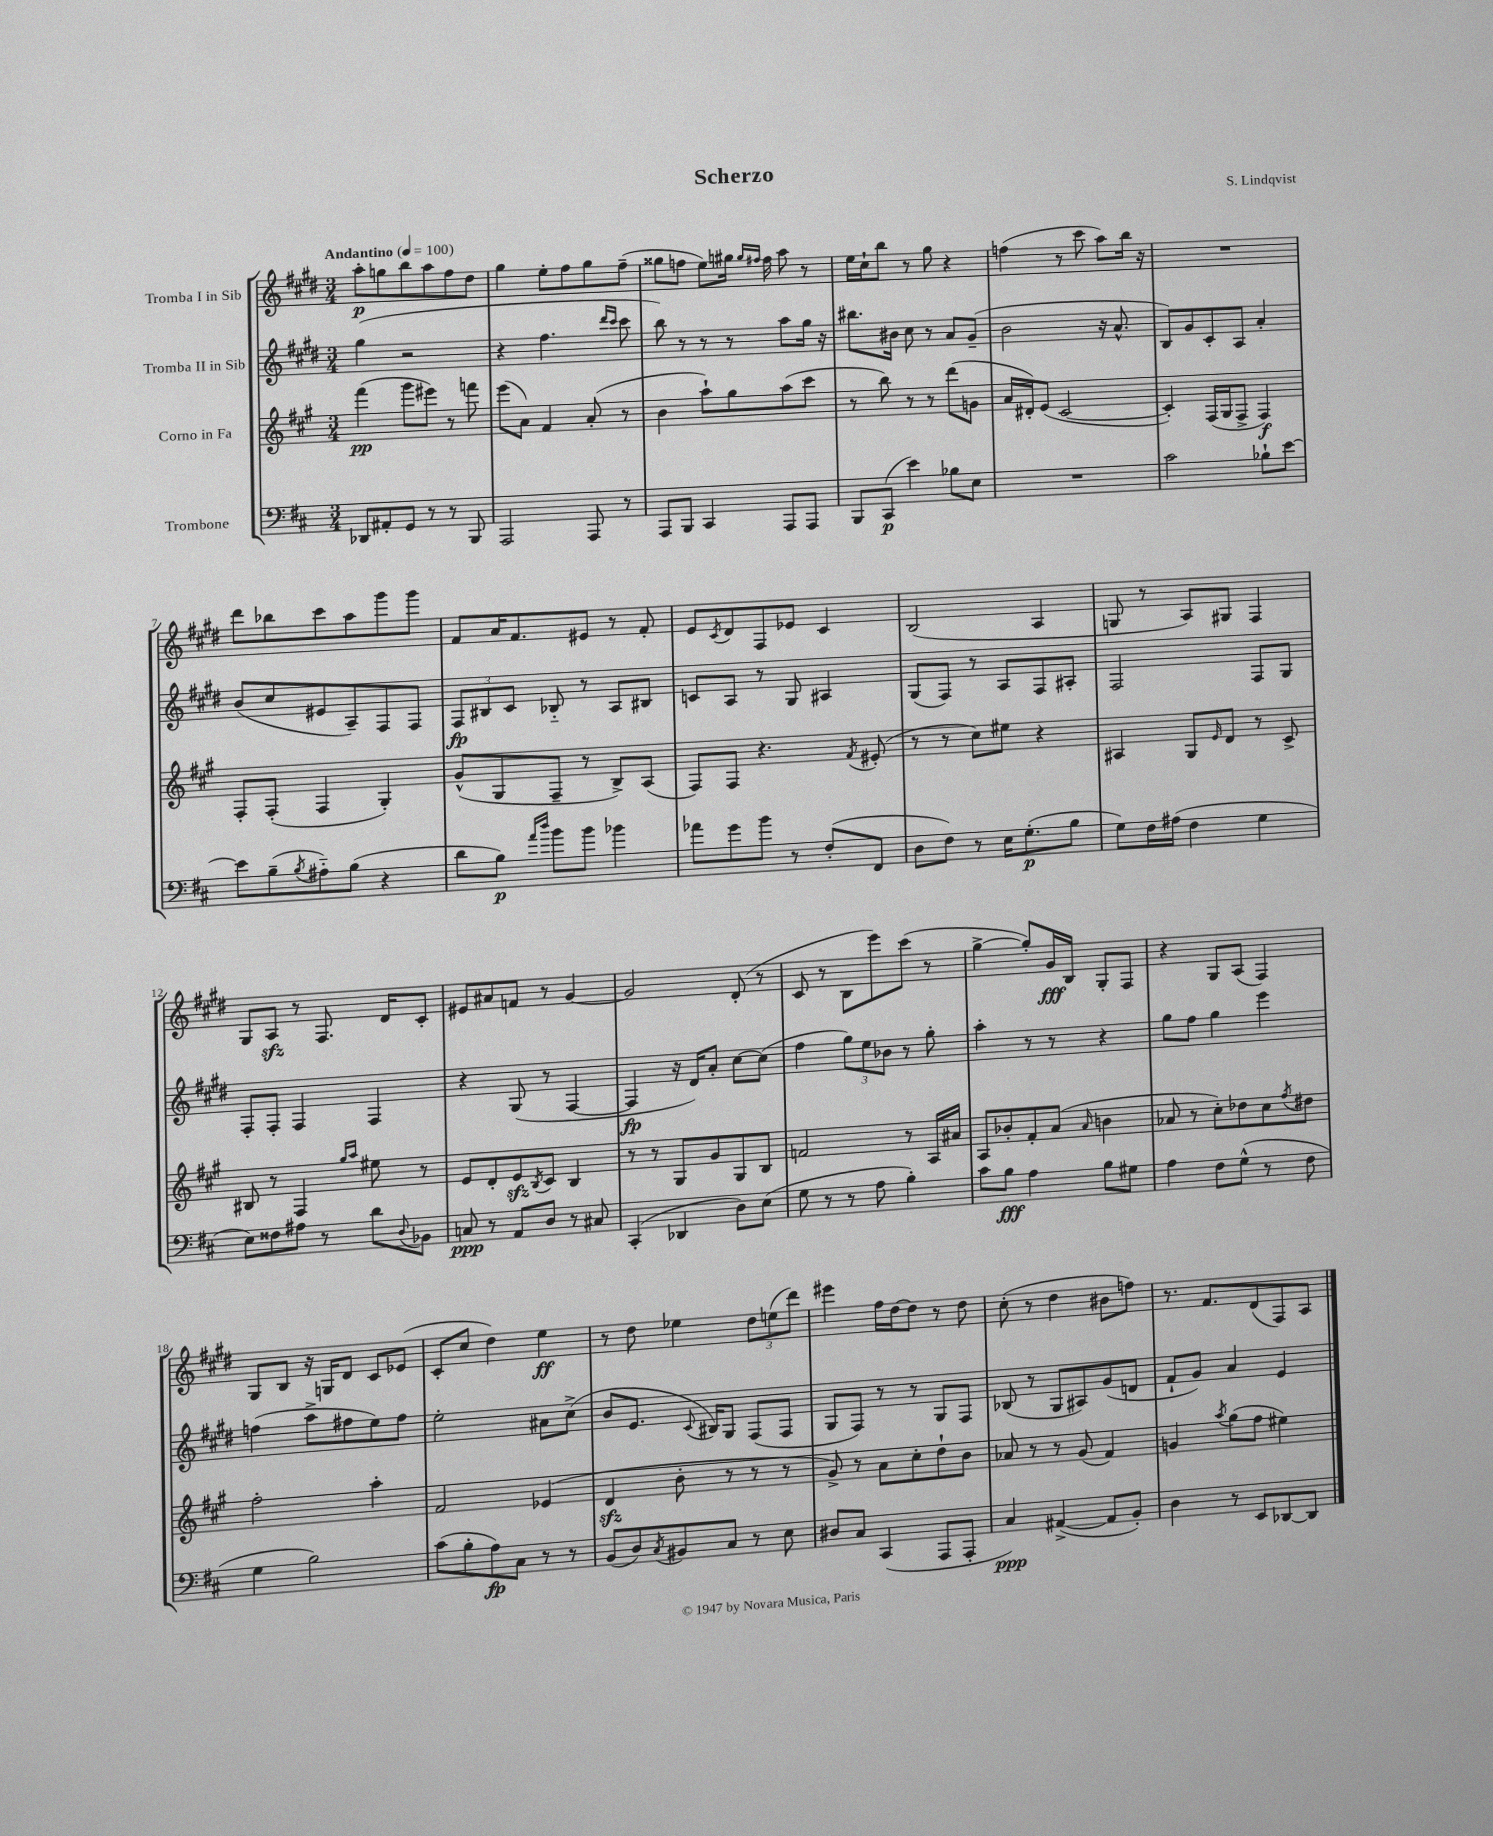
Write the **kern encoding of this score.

**kern	**dynam	**kern	**dynam	**kern	**dynam	**kern	**dynam
*part4	*part4	*part3	*part3	*part2	*part2	*part1	*part1
*staff4	*staff4	*staff3	*staff3	*staff2	*staff2	*staff1	*staff1
*I"Trombone	*	*I"Corno in Fa	*	*I"Tromba II in Sib	*	*I"Tromba I in Sib	*
*clefF4	*	*clefG2	*	*clefG2	*	*clefG2	*
*k[f#c#]	*	*k[f#c#g#]	*	*k[f#c#g#d#]	*	*k[f#c#g#d#]	*
*M3/4	*	*M3/4	*	*M3/4	*	*M3/4	*
*MM100	*	*MM100	*	*MM100	*	*MM100	*
=1	=1	=1	=1	=1	=1	=1	=1
!	!	!	!	!	!	!LO:TX:a:B:t=Andantino	!
8DD-X/L	.	(4fff#\	pp	(4gg#\	.	8aa'\L	p
8AA#X'/	.	.	.	.	.	8ggn\	.
8GG/J	.	8ggg#\L	.	2r	.	8bb\	.
8r	.	8eee#X\J)	.	.	.	8aa\	.
8r	.	8r	.	.	.	8ff#\	.
8BBB/	.	8fffn\	.	.	.	8dd#\J	.
=2	=2	=2	=2	=2	=2	=2	=2
2AAA/	.	(8eee\L	.	4r	.	4gg#\	.
.	.	8a\J)	.	.	.	.	.
.	.	4f#/	.	4.ff#\	.	8ee'\L	.
.	.	.	.	.	.	8ff#\	.
8AAA/	.	(8a'/	.	.	.	8gg#\	.
.	.	.	.	16qqddd#/LL	.	.	.
.	.	.	.	16qqccc#/JJ	.	.	.
8r	.	8r	.	8ccc#\	.	(8ff#~\J	.
=3	=3	=3	=3	=3	=3	=3	=3
8AAA/L	.	4b\	.	8bb\)	.	8gg##X\L	.
8BBB/J	.	.	.	8r	.	8ffn\J	.
4CC#/	.	8aa`\L)	.	8r	.	8ee\L)	.
.	.	8gg#\	.	8r	.	16gg#X\Jk	.
.	.	.	.	.	.	16qqgg#/LL	.
.	.	.	.	.	.	16qqff#X/JJ	.
.	.	.	.	.	.	16ff#\	.
8AAA/L	.	(8aa\	.	8aa\L	.	8aa\	.
8AAA/J	.	8ccc#\J	.	16gg#\Jk	.	8r	.
.	.	.	.	16r	.	.	.
=4	=4	=4	=4	=4	=4	=4	=4
8BBB/L	.	8r	.	8.bb#X\L	.	16ee\LL	.
.	.	.	.	.	.	16cc#`\J	.
(8CC#/J	p	8bb\)	.	.	.	8bb\J	.
.	.	.	.	16b#X\Jk	.	.	.
4e\)	.	8r	.	8cc#\	.	8r	.
.	.	8r	.	8r	.	8gg#\	.
8B-X\L	.	(8ddd\L	.	8a/L	.	4r	.
8E\J	.	8gn\J	.	(8g#~/J	.	.	.
=5	=5	=5	=5	=5	=5	=5	=5
2.r	.	16a/LL	.	2b\	.	(4ffn\	.
.	.	16d#X'/J)	.	.	.	.	.
.	.	(8e/J	.	.	.	.	.
.	.	[2c#/	.	.	.	8r	.
.	.	.	.	.	.	8ccc#\	.
.	.	.	.	16r	.	8aa\L)	.
.	.	.	.	8.a^^/	.	.	.
.	.	.	.	.	.	16bb\Jk	.
.	.	.	.	.	.	16r	.
=6	=6	=6	=6	=6	=6	=6	=6
2c#\	.	4c#'/])	.	8B/L)	.	2.r	.
.	.	.	.	8g#/	.	.	.
.	.	(16F#/LL	.	8c#'/	.	.	.
.	.	16G#/J	.	.	.	.	.
.	.	8F#^/J	.	8A/J	.	.	.
8B-X`\L	.	4F#/)	f	4a'/	.	.	.
[8e\J	.	.	.	.	.	.	.
!!LO:LB:g=z
=7	=7	=7	=7	=7	=7	=7	=7
8e\L]	.	8F#'/L	.	(8b/L	.	8ddd#\L	.
(8B~\	.	(8F#'/J	.	8cc#/	.	8bb-X\	.
8qB/	.	.	.	.	.	.	.
8A#X\)	.	4F#/	.	8e#X/	.	8ccc#\	.
(8B\J	.	.	.	8A~/)	.	8aa\	.
4r	.	4G#'/)	.	8F#/	.	8ggg#\	.
.	.	.	.	8F#/J	.	8ggg#\J	.
=8	=8	=8	=8	=8	=8	=8	=8
8d\L	.	(8g#^^/L	.	12F#/L	fp	8f#/L	.
.	.	.	.	12B#X/	.	.	.
8B\J)	p	8G#/	.	.	.	16a/K	.
.	.	.	.	12c#/J	.	.	.
.	.	.	.	.	.	8.f#/	.
16qqa/LL	.	.	.	.	.	.	.
16qqdd/JJ	.	.	.	.	.	.	.
8b\L	.	8F#~/J	.	8B-X/	.	.	.
8b\J	.	8r	.	8r	.	8e#X/J	.
4b-X\	.	8B^/L)	.	8A/L	.	8r	.
.	.	(8A/J	.	8B#X/J	.	8f#'/	.
=9	=9	=9	=9	=9	=9	=9	=9
8a-X\L	.	8F#/L)	.	8cn/L	.	8e/L	.
.	.	.	.	.	.	8qc#/	.
8g\	.	8F#/J	.	8A/J	.	8d#/	.
8b\J	.	4.r	.	8r	.	8F#/	.
8r	.	.	.	8G#/	.	8e-X/J	.
(8F#'/L	.	.	.	4A#X/	.	4c#/	.
.	.	8qf#/	.	.	.	.	.
8FF#/J	.	(8e#X'/	.	.	.	.	.
=10	=10	=10	=10	=10	=10	=10	=10
8D\L	.	8r	.	(8G#/L	.	(2B/	.
8F#\J)	.	8r	.	8F#/J)	.	.	.
8r	.	8cc#\L)	.	8r	.	.	.
16E\KL	.	8ee#X\J	.	8A/L	.	.	.
(8.G'\	p	.	.	.	.	.	.
.	.	4r	.	8F#/	.	4A/	.
8B\J	.	.	.	8A#X'/J	.	.	.
=11	=11	=11	=11	=11	=11	=11	=11
8G\L)	.	4A#X/	.	2F#/	.	8Gn/	.
16F#\L	.	.	.	.	.	8r	.
(16A#X\JJ	.	.	.	.	.	.	.
4F#\	.	8G#/L	.	.	.	8A/L)	.
.	.	16qqe/	.	.	.	.	.
.	.	8d/J	.	.	.	8G#X/J	.
4G\	.	8r	.	8F#/L	.	4F#/	.
.	.	8c#^/	.	8G#/J	.	.	.
!!LO:LB:g=z
=12	=12	=12	=12	=12	=12	=12	=12
8E\L)	.	8B#X/	.	8F#'/L	.	8G#/L	.
8F##X\	.	8r	.	8F#'/J	.	8Azz/J	.
8A#X\J	.	4F#/	.	4F#/	.	8r	.
8r	.	.	.	.	.	8.F#/	.
.	.	16qqgg#/LL	.	.	.	.	.
.	.	16qqaa/JJ	.	.	.	.	.
8d\L	.	8ee#X\	.	4F#/	.	.	.
.	.	.	.	.	.	16d#/KL	.
8qqD/	.	.	.	.	.	.	.
8BB-X\J	.	8r	.	.	.	8c#'/J	.
=13	=13	=13	=13	=13	=13	=13	=13
8Cn/	ppp	8e/L	.	4r	.	8e#X/L	.
8r	.	8d'/	.	.	.	8a#X/	.
8AA/L	.	8ezz/	.	(8G#/	.	8fn/J	.
.	.	8qB/	.	.	.	.	.
8D/J	.	8c#/J	.	8r	.	8r	.
8r	.	4B/	.	[4F#/	.	[4g#/	.
8C#X/	.	.	.	.	.	.	.
=14	=14	=14	=14	=14	=14	=14	=14
(4CC#'/	.	8r	.	4F#/]	fp	2g#/]	.
.	.	8r	.	.	.	.	.
4DD-X/	.	8G#/L	.	16r	.	.	.
.	.	.	.	16d#/KL)	.	.	.
.	.	8g#/	.	8a'/J	.	.	.
8D\L)	.	8G#/	.	[8cc#\L	.	(8d#'/	.
(8E\J	.	8B/J	.	(8cc#\J]	.	8r	.
=15	=15	=15	=15	=15	=15	=15	=15
8G\	.	2fn/	.	4ff#\	.	8c#/	.
8r	.	.	.	.	.	8r	.
8r	.	.	.	12gg#\L)	.	8B\L	.
.	.	.	.	12ee\	.	.	.
8A\	.	.	.	.	.	8eee\)	.
.	.	.	.	12b-X\J	.	.	.
4B'\)	.	8r	.	8r	.	(8ccc#\J	.
.	.	16A/LL	.	8gg#'\	.	8r	.
.	.	16a#X/JJ	.	.	.	.	.
=16	=16	=16	=16	=16	=16	=16	=16
8c#\L	.	8A/L	.	4aa'\	.	[4gg#^\	.
8B\J	fff	8b-X'/	.	.	.	.	.
4A\	.	8f#'/	.	8r	.	8gg#'/L])	.
.	.	(8a/J	.	8r	.	16g#/L	fff
.	.	.	.	.	.	16B/JJ	.
.	.	16qqa/	.	.	.	.	.
8B\L	.	4bn\	.	4r	.	8G#'/L	.
8G#X\J	.	.	.	.	.	8F#/J	.
=17	=17	=17	=17	=17	=17	=17	=17
4A\	.	8a-X/	.	8gg#\L	.	4r	.
.	.	8r	.	8ff#\J	.	.	.
8F#\L	.	8cc#'\L)	.	4gg#\	.	8G#/L	.
(8G^^\J	.	8dd-X\	.	.	.	(8A/J	.
8r	.	8cc#\	.	4eee\	.	4F#/)	.
.	.	8qff#/	.	.	.	.	.
8F#\	.	8dd#X\J	.	.	.	.	.
!!LO:LB:g=z
=18	=18	=18	=18	=18	=18	=18	=18
4G\	.	2ff#'\	.	(4ffn\	.	8G#/L	.
.	.	.	.	.	.	8B/J	.
2B\)	.	.	.	8aa^\L	.	16r	.
.	.	.	.	.	.	16Gn/KL	.
.	.	.	.	8ff#X\	.	8d#/J	.
.	.	4aa'\	.	8ee\)	.	8c#/L	.
.	.	.	.	8ff#\J	.	(8e-X/J	.
=19	=19	=19	=19	=19	=19	=19	=19
(8c#\L	.	2f#/	.	2ee'\	.	8c#'/L	.
8B'\	.	.	.	.	.	8cc#/J	.
8A\)	fp	.	.	.	.	4dd#\)	.
8C#\J	.	.	.	.	.	.	.
8r	.	(4e-X/	.	8a#X\L	.	4ee\	ff
8r	.	.	.	(8cc#^\J	.	.	.
=20	=20	=20	=20	=20	=20	=20	=20
(8BB/L	.	4dzz/	.	8b/L	.	8r	.
8D/)	.	.	.	8.e/J	.	8dd#\	.
8qC#/	.	.	.	.	.	.	.
8BB#X/	.	8b'\	.	.	.	4ee-X\	.
.	.	.	.	8qqc#/	.	.	.
.	.	.	.	16B#X/KL)	.	.	.
8C#/J	.	8r	.	8G#/J	.	.	.
8r	.	8r	.	(8F#/L	.	12dd#\L	.
.	.	.	.	.	.	(12een\	.
8E\	.	8r	.	8F#/J	.	.	.
.	.	.	.	.	.	12ddd#\J)	.
=21	=21	=21	=21	=21	=21	=21	=21
8D#X/L	.	8g#^/)	.	8G#/L	.	4eee#X\	.
8C#/J	.	8r	.	8F#/J)	.	.	.
(4CC#/	.	8a\L	.	8r	.	16ff#\LL	.
.	.	.	.	.	.	[16dd#\J	.
.	.	8cc#'\	.	8r	.	8dd#\J]	.
8AAA/L	.	8dd`\	.	8G#/L	.	8r	.
8AAA'/J	.	8b\J	.	8F#/J	.	8dd#\	.
=22	=22	=22	=22	=22	=22	=22	=22
4C#/)	ppp	8a-X/	.	(8B-X/	.	(8cc#'\	.
.	.	8r	.	8r	.	8r	.
([4AA#X^/	.	8r	.	8G#/L	.	4dd#\	.
.	.	(8g#/	.	8A#X/)	.	.	.
8AA#/L]	.	4f#/)	.	(8g#/	.	8b#X\L	.
8BB'/J)	.	.	.	8dn/J	.	8ffn\J)	.
=23	=23	=23	=23	=23	=23	=23	=23
4D\	.	4gn/	.	8f#`/L	.	8.r	.
.	.	.	.	8g#/J)	.	.	.
.	.	.	.	.	.	8.f#/L	.
.	.	8qaa/	.	.	.	.	.
8r	.	(8gg#\L	.	4a/	.	.	.
8EE/L	.	8ff#\J	.	.	.	(8d#/	.
[8DD-X/	.	4ee#X\)	.	4e/	.	8F#/)	.
8DD-/J]	.	.	.	.	.	8A/J	.
==	==	==	==	==	==	==	==
*-	*-	*-	*-	*-	*-	*-	*-
